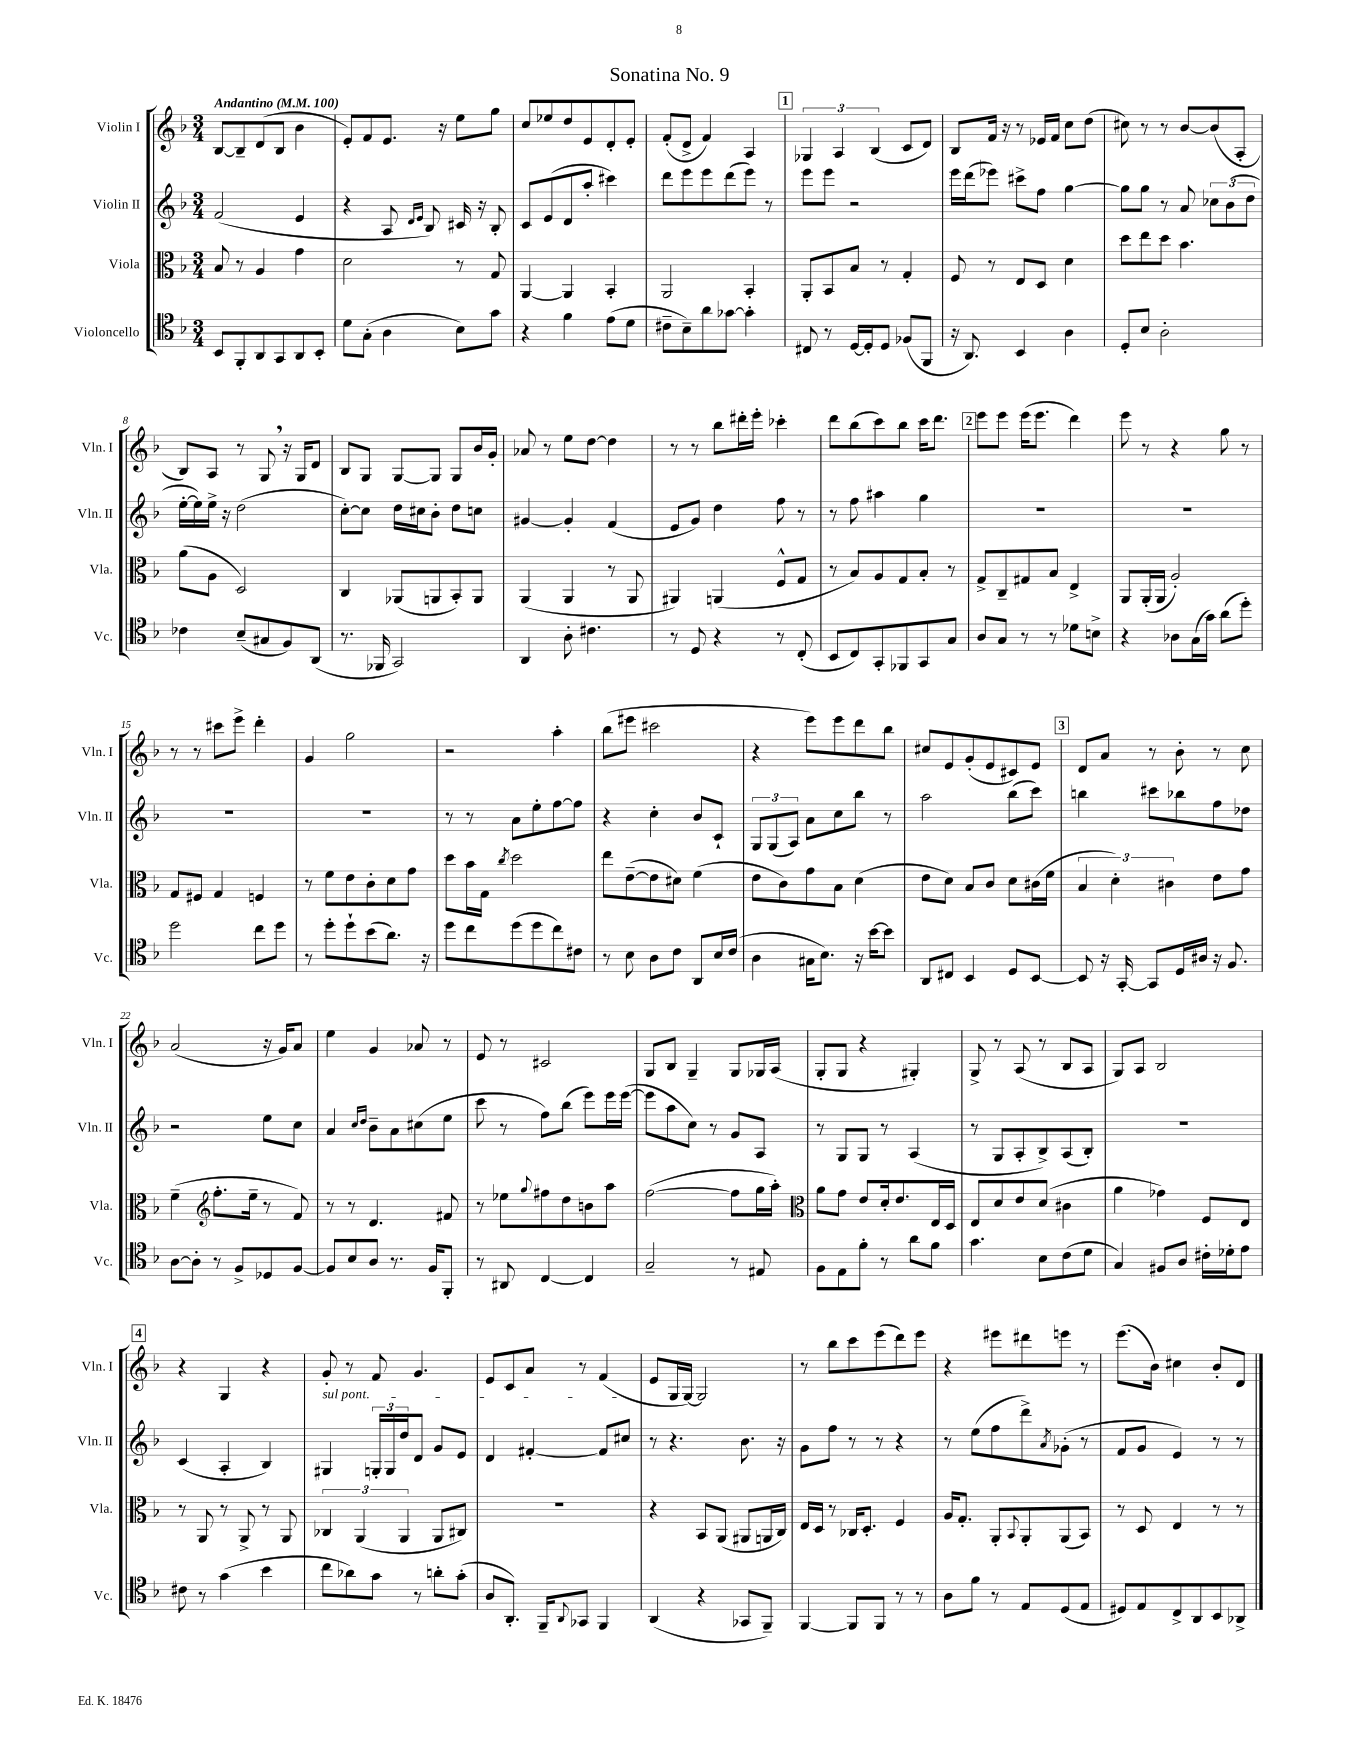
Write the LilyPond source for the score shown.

\header { title = "Sonatina No. 9" }
<<
\new StaffGroup <<
\new Staff = "s0" \with { instrumentName = "Violin I" shortInstrumentName = "Vln. I" } {
    \clef treble \key f \major \numericTimeSignature \time 3/4 \tempo "Andantino" 4 = 100
    bes8~ bes8-- d'8( bes8 bes'4 |
    e'8-.) f'8 e'8. r16 e''8 g''8 |
    c''8 ees''8 d''8 e'8 d'8-. e'8-. |
    f'8-.( d'8-> f'4) a4 |
    \mark \markup { \box "1" } \tuplet 3/2 { ges4 a4 bes4( } c'8 d'8) |
    bes8 f'16 r16 r8 ees'16 f'16 c''8 d''8( |
    cis''8) r8 r8 bes'8~ bes'8( a8-. |
    bes8) a8 r8 g8 \breathe r16 g16 d'8 |
    bes8 g8 g8~ g8 g8 bes'16 g'16-. |
    aes'8 r8 e''8 d''8~ d''4 |
    r8 r8 bes''8 dis'''16-. e'''16-. ces'''4-. |
    d'''8 bes''8( c'''8) bes''8 c'''16 d'''8. |
    \mark \markup { \box "2" } e'''8 e'''8 e'''16( e'''8. d'''4) |
    e'''8 r8 r4 g''8 r8 |
    r8 r8 cis'''8 e'''8-> d'''4-. |
    g'4 g''2 |
    r2 a''4-. |
    bes''8( eis'''8 cis'''2 |
    r4 e'''8) e'''8 d'''8 bes''8 |
    cis''8 e'8 g'8-.( e'8 cis'8) e'8 |
    \mark \markup { \box "3" } d'8 a'8 r8 bes'8-. r8 c''8 |
    a'2( r16 g'16) a'8 |
    e''4 g'4 aes'8 r8 |
    e'8 r8 cis'2 |
    g8 bes8 g4-- g8 ges16 a16( |
    g8-. g8 r4 gis4-.) |
    g8-> r8 a8( r8 bes8 a8 |
    g8) a8 bes2 |
    \mark \markup { \box "4" } r4 g4 r4 |
    g'8-. r8 f'8 g'4. |
    e'8 c'8 a'8 r8 f'4( |
    e'8 g16 g16~) g2 |
    r8 bes''8 c'''8 e'''8( d'''8) e'''8 |
    r4 eis'''8 dis'''8 e'''8 r8 |
    e'''8.( bes'16) cis''4 bes'8-. d'8 \bar "|." |
}
\new Staff = "s1" \with { instrumentName = "Violin II" shortInstrumentName = "Vln. II" } {
    \clef treble \key f \major \numericTimeSignature \time 3/4
    f'2( e'4 |
    r4 a8 \grace { d'16 e'16 } bes8) cis'16 r16 bes8-. |
    c'8 e'8( d'8 a''8-. cis'''4) |
    d'''8 e'''8 e'''8 d'''8( e'''8) r8 |
    \mark \markup { \box "1" } e'''8 e'''8 r2 |
    e'''16 d'''16( ees'''8) cis'''8-> f''8 g''4~ |
    g''8 g''8 r8 a'8 \tuplet 3/2 { ces''8 bes'8( d''8 } |
    e''16~-. e''16) e''16-> r16 d''2( |
    c''8~-.) c''8 d''16 cis''16 bes'8-. d''8 c''8 |
    gis'4~ gis'4-. f'4( |
    e'8 g'8) d''4 f''8 r8 |
    r8 f''8 ais''4 g''4 |
    \mark \markup { \box "2" } R2. |
    R2. |
    R2. |
    R2. |
    r8 r8 a'8 e''8-. f''8~ f''8 |
    r4 c''4-. bes'8 c'8-! |
    \tuplet 3/2 { g8 g8( a8) } a'8 c''8 bes''8 r8 |
    a''2 bes''8( c'''8) |
    \mark \markup { \box "3" } b''4 cis'''8 bes''8 f''8 des''8 |
    r2 e''8 c''8 |
    a'4 \grace { c''16 d''16 } bes'8-- a'8 cis''8( e''8 |
    c'''8 r8 f''8) bes''8( e'''8) e'''16 e'''16~( |
    e'''8 a''8 c''8) r8 g'8 a8 |
    r8 g8 g8 r8 a4( |
    r8 g8 a8-. bes8->) a8( bes8-.) |
    R2. |
    \mark \markup { \box "4" } c'4( a4-. bes4) |
    \once \override TextSpanner.bound-details.left.text = \markup { \italic "sul pont." } gis4\startTextSpan \tuplet 3/2 { g16-. g16 d''16 } d'8 g'8 e'8 |
    d'4 fis'4~-. fis'8 cis''8\stopTextSpan |
    r8 r4. bes'8. r16 |
    g'8 f''8 r8 r8 r4 |
    r8 e''8( f''8 d'''8->) \acciaccatura { a'8 } ges'8-.( r8 |
    f'8 g'8 e'4) r8 r8 \bar "|." |
}
\new Staff = "s2" \with { instrumentName = "Viola" shortInstrumentName = "Vla." } {
    \clef alto \key f \major \numericTimeSignature \time 3/4
    bes8 r8 a4 g'4 |
    d'2 r8 g8 |
    a,4~ a,4 bes,4-. |
    a,2 bes,4-. |
    \mark \markup { \box "1" } a,8-. bes,8 bes8 r8 g4-. |
    f8 r8 e8 d8 d'4 |
    d''8 e''8 d''8 bes'4. |
    a'8( a8 d2) |
    c4 aes,8( a,8 bes,8-.) a,8 |
    a,4( a,4 r8 a,8 |
    ais,4) a,4( f8-^ g8 |
    r8 bes8) a8 g8 bes8-. r8 |
    \mark \markup { \box "2" } g8-> c8-- gis8 bes8 e4-> |
    a,8 a,16-.( a,16 a2-.) |
    g8 fis8 g4 f4 |
    r8 f'8 e'8 c'8-. d'8 g'8 |
    d''8 bes'16 g16 \acciaccatura { c''8 } d''2 |
    e''8 e'8~--( e'8 dis'8) f'4( |
    e'8 c'8) g'8 bes8 d'4( |
    e'8 d'8) bes8 c'8 d'8 cis'16( f'16 |
    \mark \markup { \box "3" } \tuplet 3/2 { bes4 d'4-.) cis'4 } e'8 g'8 |
    f'4--( \clef treble f''8.-. e''16-- r8 f'8) |
    r8 r8 d'4. fis'8 |
    r8 ees''8 \appoggiatura { g''8 } fis''8 d''8 b'8 a''8 |
    f''2~( f''8 g''16 a''16-.) |
    \clef alto a'8 g'8 e'8 d'16-. e'8. e16 d16 |
    e8 d'8 e'8 d'8( cis'4 |
    a'4 ges'4) f8 e8 |
    \mark \markup { \box "4" } r8 a,8 r8 a,8-> r8 a,8 |
    \tuplet 3/2 { ces4 a,4( a,4 } a,8 cis8) |
    R2. |
    r4 bes,8 a,8( ais,8 a,16 c16) |
    e16 d16 r8 ces16 d8.-. f4 |
    a16 g8.-. a,8-. \appoggiatura { bes,8 } a,8-. a,8( bes,8) |
    r8 d8 e4 r8 r8 \bar "|." |
}
\new Staff = "s3" \with { instrumentName = "Violoncello" shortInstrumentName = "Vc." } {
    \clef tenor \key f \major \numericTimeSignature \time 3/4
    bes,8 f,8-. a,8 g,8 a,8 bes,8-. |
    d'8 g8-.( a4 bes8) g'8 |
    r4 f'4 e'8( d'8 |
    cis'8-- bes8--) a'8 ges'8~ ges'4-. |
    \mark \markup { \box "1" } cis8 r8 d16~ d16-. d8 fes8( f,8 |
    r16 a,8.) bes,4 a4 |
    d8-. bes8 a2-. |
    ces'4 bes8--( gis8 f8) a,8( |
    r8. fes,16 g,2) |
    a,4 a8-. cis'4. |
    r8 d8 r4 r8 c8-.( |
    bes,8 c8) g,8-. fes,8 g,8 g8 |
    \mark \markup { \box "2" } a8 g8 r8 r8 des'8 b8-> |
    r4 aes8 g16( g'16) a'8( d''8-.) |
    d''2 c''8 d''8 |
    r8 d''8-. d''8-! bes'8( a'8.) r16 |
    d''8 c''8 d''8( d''8 c''8) cis'8 |
    r8 bes8 a8 c'8 a,8 bes16 c'16( |
    a4 gis16 bes8.) r16 bes'16~ bes'8 |
    a,8 cis8 bes,4 d8 bes,8~ |
    \mark \markup { \box "3" } bes,8 r16 g,16~-. g,8 d16 ais16 r16 f8. |
    a8~ a8-. r8 f8-> des8 f8~ |
    f8 bes8 a8 r8. f16 f,8-. |
    r8 ais,8 c4~ c4 |
    g2-- r8 eis8 |
    f8 e8 f'8-. r8 a'8 f'8 |
    g'4. bes8 c'8( d'8 |
    g4) fis8 a8 cis'16-. des'16-. e'8 |
    \mark \markup { \box "4" } cis'8 r8 g'4( bes'4 |
    c''8 aes'8) g'8 r8 a'8-. g'8-.( |
    a8 a,8.-.) f,16-- \appoggiatura { a,8 } ges,8 f,4 |
    a,4( r4 ges,8 f,8--) |
    f,4~ f,8 f,8 r8 r8 |
    a8 f'8 r8 e8 d8( e8 |
    dis8) e8 c8-> a,8 bes,8 aes,8-> \bar "|." |
}
>>
>>
